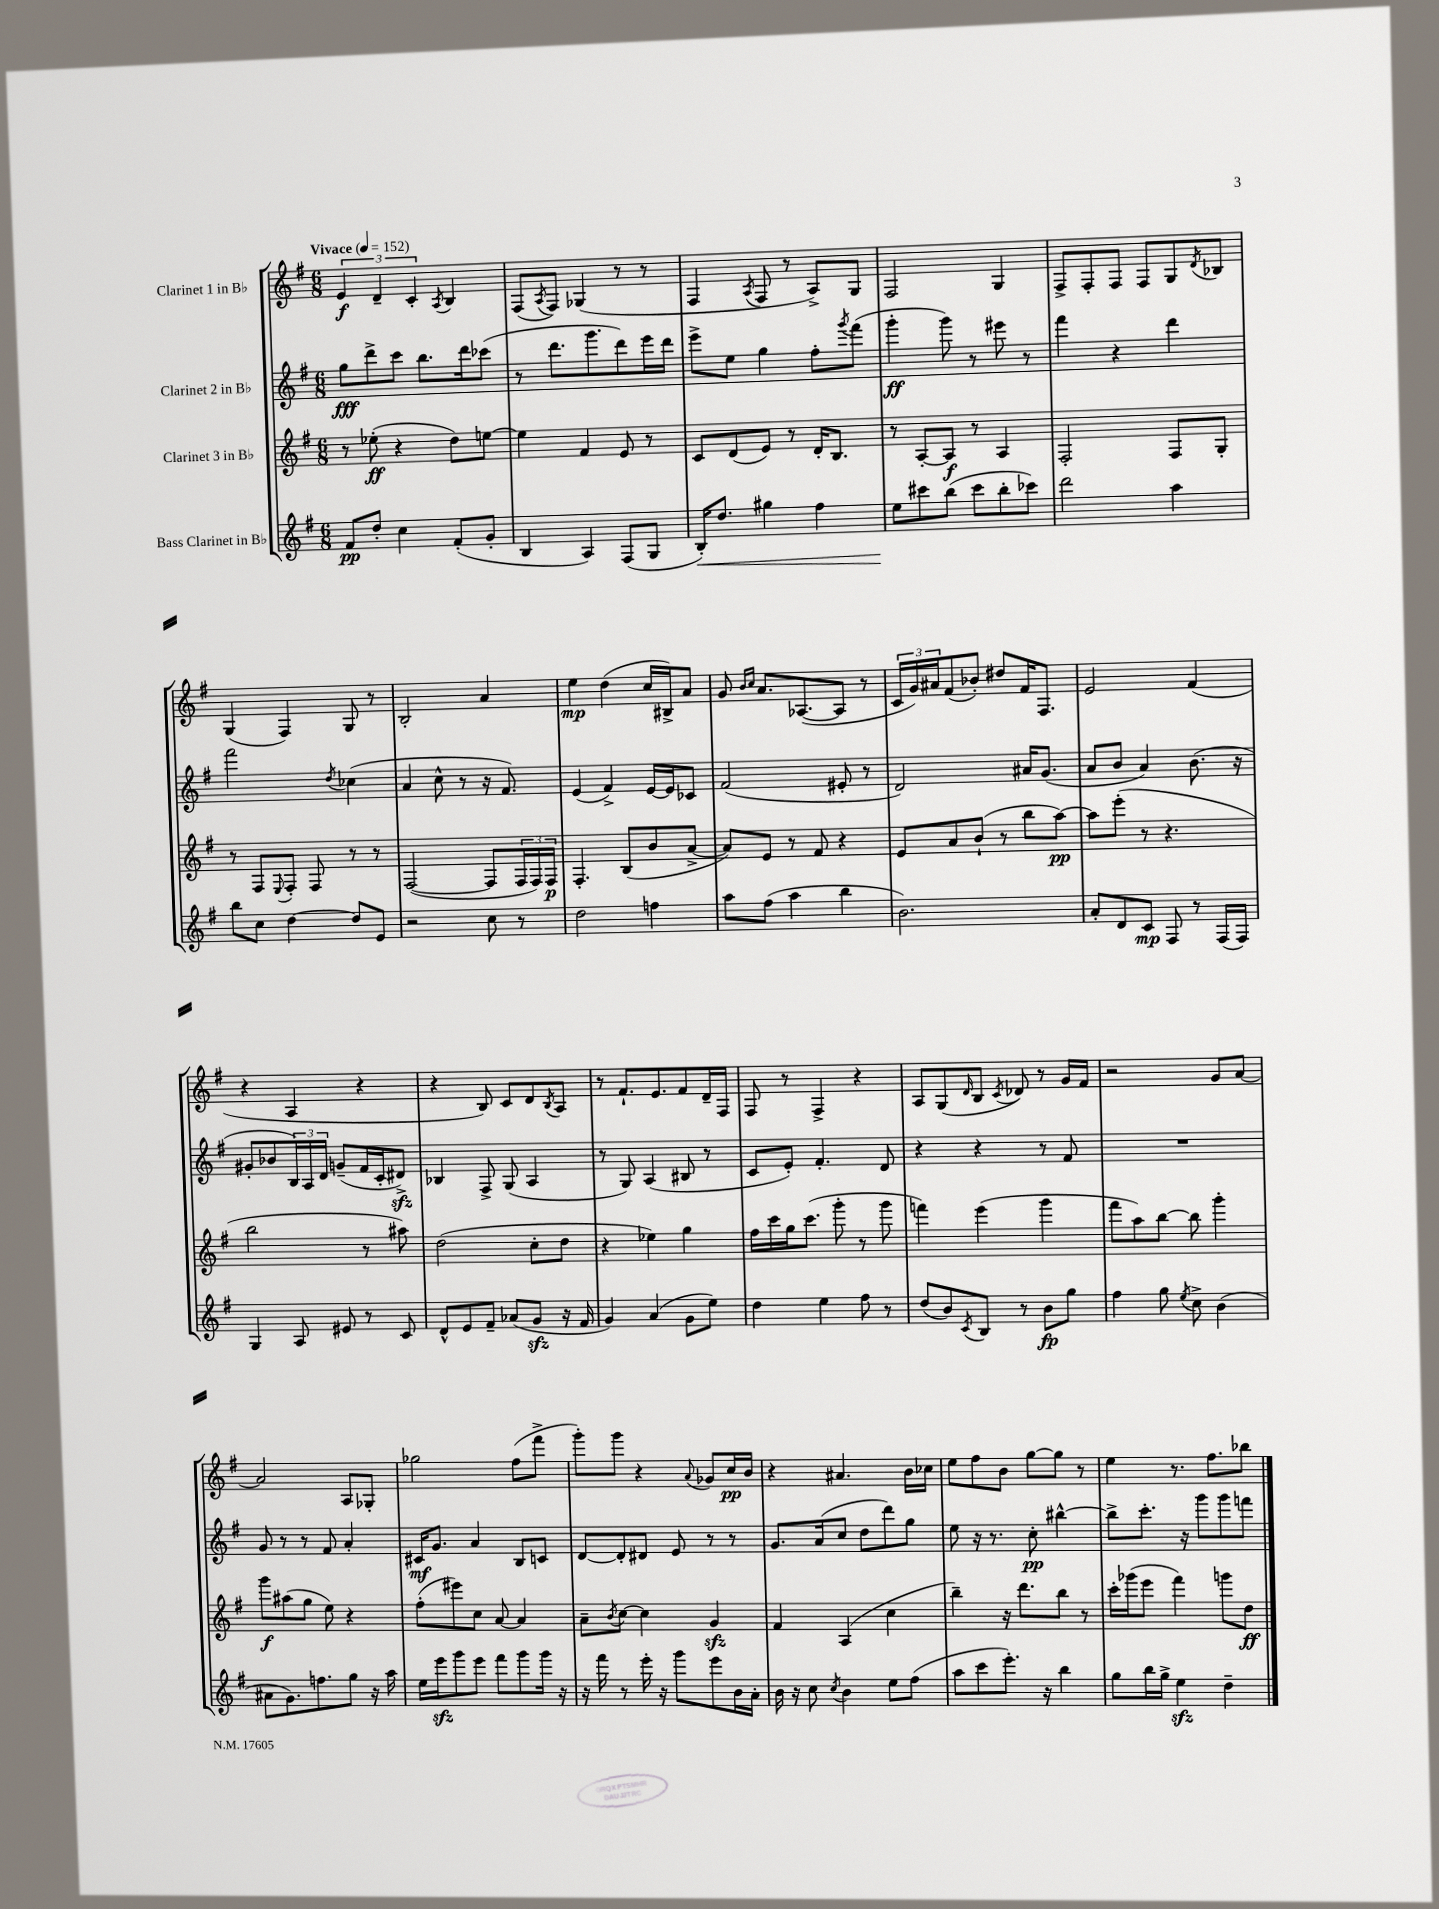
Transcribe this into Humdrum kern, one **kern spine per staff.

**kern	**dynam	**kern	**dynam	**kern	**dynam	**kern	**dynam
*part4	*part4	*part3	*part3	*part2	*part2	*part1	*part1
*staff4	*staff4	*staff3	*staff3	*staff2	*staff2	*staff1	*staff1
*I"Bass Clarinet in B♭	*	*I"Clarinet 3 in B♭	*	*I"Clarinet 2 in B♭	*	*I"Clarinet 1 in B♭	*
*clefG2	*	*clefG2	*	*clefG2	*	*clefG2	*
*k[f#]	*	*k[f#]	*	*k[f#]	*	*k[f#]	*
*M6/8	*	*M6/8	*	*M6/8	*	*M6/8	*
*MM152	*	*MM152	*	*MM152	*	*MM152	*
=1	=1	=1	=1	=1	=1	=1	=1
!	!	!	!	!	!	!LO:TX:a:B:t=Vivace	!
8f#/L	pp	8r	.	8gg\L	fff	6e/	f
8dd'/J	.	(8ee-X'\	ff	8ddd^\	.	.	.
.	.	.	.	.	.	6d~/	.
4cc\	.	4r	.	8ccc\J	.	.	.
.	.	.	.	.	.	6c'/	.
.	.	.	.	8.bb\L	.	.	.
.	.	.	.	.	.	8qA/	.
(8f#'/L	.	8dd\L)	.	.	.	4B/	.
.	.	.	.	16ddd\k	.	.	.
8g'/J	.	[8een\J	.	(8ccc-X\J	.	.	.
=2	=2	=2	=2	=2	=2	=2	=2
4B/	.	4ee\]	.	8r	.	(8F#/L	.
.	.	.	.	.	.	8qA/	.
.	.	.	.	8.ddd\L	.	8F#/J)	.
4A/)	.	4f#/	.	.	.	(4G-X/	.
.	.	.	.	8.ggg\	.	.	.
(8F#/L	.	8e/	.	8ddd\)	.	8r	.
8G/J	.	8r	.	16eee\L	.	8r	.
.	.	.	.	16ddd\JJ	.	.	.
=3	=3	=3	=3	=3	=3	=3	=3
!	!LO:HP:b	!	!	!	!	!	!
16B'/KL)	<	8c/L	.	8eee^\L	.	4F#/	.
8.dd/J	.	.	.	.	.	.	.
.	.	(8d/	.	8ee\J	.	.	.
.	.	.	.	.	.	8qA/	.
4gg#X\	.	8e/J)	.	4gg\	.	8F#/	.
.	.	8r	.	.	.	8r	.
4ff#\	.	16d'/KL	.	8ff#'\L	.	8A^/L)	.
.	.	8.B/J	.	.	.	.	.
.	.	.	.	8qggg/	.	.	.
.	.	.	.	(8fff#\J	.	8G/J	.
=4	=4	=4	=4	=4	=4	=4	=4
8ee\L	.	8r	.	4ggg'\	ff	2F#/	.
8ccc#X\	[	[8A'/L	.	.	.	.	.
(8bb\J	.	8A/J]	f	8ggg\)	.	.	.
8ccc#\L	.	8r	.	8r	.	.	.
8bb'\	.	4A/	.	8eee#X\	.	4G/	.
8ccc-X\J)	.	.	.	8r	.	.	.
=5	=5	=5	=5	=5	=5	=5	=5
2ddd\	.	2F#'/	.	4fff#\	.	8F#^/L	.
.	.	.	.	.	.	8F#'/	.
.	.	.	.	4r	.	8F#/J	.
.	.	.	.	.	.	8F#/L	.
4aa\	.	8F#/L	.	4ddd\	.	8G/	.
.	.	.	.	.	.	8qd/	.
.	.	8G'/J	.	.	.	8B-X/J	.
!!LO:LB:g=z
=6	=6	=6	=6	=6	=6	=6	=6
8bb\L	.	8r	.	2fff#\	.	(4G/	.
8cc\J	.	8F#/L	.	.	.	.	.
.	.	8qqE/	.	.	.	.	.
[4dd\	.	8F#'/J	.	.	.	4F#/)	.
.	.	8F#/	.	.	.	.	.
.	.	.	.	8qdd/	.	.	.
8dd/L]	.	8r	.	(4cc-X\	.	8G/	.
8e/J	.	8r	.	.	.	8r	.
=7	=7	=7	=7	=7	=7	=7	=7
2r	.	([2F#/	.	4a/	.	2B'/	.
.	.	.	.	8cc^^\	.	.	.
.	.	.	.	8r	.	.	.
8cc\	.	8F#/L]	.	16r	.	4a/	.
.	.	.	.	8.f#/)	.	.	.
8r	.	24F#/L	.	.	.	.	.
.	.	24F#/)	.	.	.	.	.
.	.	24F#/JJ	p	.	.	.	.
=8	=8	=8	=8	=8	=8	=8	=8
2dd\	.	4.F#'/	.	(4e/	.	4ee\	mp
.	.	.	.	4f#^/)	.	(4dd\	.
.	.	(8B/L	.	.	.	.	.
4ffn\	.	8b/	.	[16e/LL	.	16cc/LL	.
.	.	.	.	16e/J]	.	16B#X^/J)	.
.	.	[8a^/J	.	8c-X/J	.	8a/J	.
=9	=9	=9	=9	=9	=9	=9	=9
8aa\L	.	8a/L])	.	(2f#/	.	8g/	.
.	.	.	.	.	.	16qqb/LL	.
.	.	.	.	.	.	16qqcc/JJ	.
(8ff#\J	.	8e/J	.	.	.	8.a/L	.
4aa\	.	8r	.	.	.	.	.
.	.	.	.	.	.	([8.A-X/	.
.	.	8f#/	.	.	.	.	.
4bb\	.	4r	.	8e#X'/	.	8A-/J]	.
.	.	.	.	8r	.	8r	.
=10	=10	=10	=10	=10	=10	=10	=10
2.b\)	.	8e/L	.	2d/)	.	24c/LL	.
.	.	.	.	.	.	24g/)	.
.	.	.	.	.	.	24a#X/J	.
.	.	8a/	.	.	.	(8f#/	.
.	.	(8b`/J	.	.	.	8b-X'/J)	.
.	.	8r	.	.	.	8dd#X/L	.
.	.	8bb\L	.	16a#X/KL	.	16f#/K	.
.	.	.	.	(8.g/J	.	8.F#/J	.
.	.	[8aa\J)	pp	.	.	.	.
=11	=11	=11	=11	=11	=11	=11	=11
8a'/L	.	8aa\L]	.	8a/L	.	2e/	.
8d/	.	(8eee'\J	.	8b/J	.	.	.
8c/J	mp	8r	.	4a/)	.	.	.
8F#/	.	4.r	.	.	.	.	.
8r	.	.	.	(8.b\	.	(4f#/	.
(16F#/LL	.	.	.	.	.	.	.
16F#/JJ)	.	.	.	16r	.	.	.
!!LO:LB:g=z
=12	=12	=12	=12	=12	=12	=12	=12
4G/	.	2bb\	.	8g#X'/L	.	4r	.
.	.	.	.	8b-X/	.	.	.
8A/	.	.	.	24B/L)	.	4A/	.
.	.	.	.	24A/	.	.	.
.	.	.	.	24d/JJ	.	.	.
8e#X/	.	.	.	(8gn~/L	.	.	.
8r	.	8r	.	16f#/L	.	4r	.
.	.	.	.	16c'/J	.	.	.
8c/	.	8aa#X\)	.	8d#Xzz^/J)	.	.	.
=13	=13	=13	=13	=13	=13	=13	=13
8d^^/L	.	(2dd\	.	4B-X/	.	4r	.
8e/	.	.	.	.	.	.	.
8f#~/J	.	.	.	8F#^/	.	8B/)	.
(8a-X/L	.	.	.	(8G/	.	8c/L	.
8gzz/J	.	8cc'\L	.	4A/	.	8d/	.
.	.	.	.	.	.	8qB/	.
16r	.	8dd\J	.	.	.	8A/J	.
16f#/	.	.	.	.	.	.	.
=14	=14	=14	=14	=14	=14	=14	=14
4g/)	.	4r	.	8r	.	8r	.
.	.	.	.	8G/)	.	8.f#`/L	.
(4a/	.	4ee-X\)	.	(4A/	.	.	.
.	.	.	.	.	.	8.e/	.
8g\L	.	4gg\	.	8B#X/	.	8f#/	.
8ee\J)	.	.	.	8r	.	16d~/L	.
.	.	.	.	.	.	16F#/JJ	.
=15	=15	=15	=15	=15	=15	=15	=15
4dd\	.	16ff#\LL	.	8c/L	.	8F#/	.
.	.	16ccc\	.	.	.	.	.
.	.	16gg\J	.	8e'/J)	.	8r	.
.	.	(8.ccc\J	.	.	.	.	.
4ee\	.	.	.	4.f#'/	.	4F#^/	.
.	.	8ggg'\	.	.	.	.	.
8ff#\	.	8r	.	.	.	4r	.
8r	.	8ggg\	.	8d/	.	.	.
=16	=16	=16	=16	=16	=16	=16	=16
(8dd/L	.	4fffn\)	.	4r	.	8A/L	.
8b/)	.	.	.	.	.	(8G/	.
8qc/	.	.	.	.	.	16qqd/	.
8B/J	.	(4eee\	.	4r	.	8B/J	.
.	.	.	.	.	.	8qc/	.
8r	.	.	.	.	.	8d-X/)	.
8b\L	fp	4ggg\	.	8r	.	8r	.
8gg\J	.	.	.	8f#/	.	16g/LL	.
.	.	.	.	.	.	16f#/JJ	.
=17	=17	=17	=17	=17	=17	=17	=17
4ff#\	.	8fff#\L	.	2.r	.	2r	.
.	.	8aa\)	.	.	.	.	.
8gg\	.	[8bb\J	.	.	.	.	.
8qee/	.	.	.	.	.	.	.
8cc^\	.	8bb\]	.	.	.	.	.
(4b\	.	4ggg'\	.	.	.	8g/L	.
.	.	.	.	.	.	[8a/J	.
!!LO:LB:g=z
=18	=18	=18	=18	=18	=18	=18	=18
8a#X\L	.	8ggg\L	f	8g/	.	2a/]	.
8.g\)	.	(8aa#X\	.	8r	.	.	.
.	.	8gg\J	.	8r	.	.	.
8.ffn\	.	.	.	.	.	.	.
.	.	8ee\)	.	8f#/	.	.	.
8gg\J	.	4r	.	4a'/	.	8A/L	.
16r	.	.	.	.	.	8G-X'/J	.
16aa\	.	.	.	.	.	.	.
=19	=19	=19	=19	=19	=19	=19	=19
16ee\LL	.	(8ff#'\L	.	16c#X/KL	mf	2gg-X\	.
16eeezz\J	.	.	.	8.g/J	.	.	.
8ggg\	.	8eee#X\)	.	.	.	.	.
8eee\J	.	8cc\J	.	4a/	.	.	.
8fff#\L	.	[8a/	.	.	.	.	.
8ggg\	.	4a/]	.	8B/L	.	(8ff#\L	.
16ggg\Jk	.	.	.	8cn/J	.	8fff#^\J	.
16r	.	.	.	.	.	.	.
=20	=20	=20	=20	=20	=20	=20	=20
16r	.	8a~\L	.	[8d/L	.	8ggg'\L)	.
16fff#\	.	.	.	.	.	.	.
.	.	8qb/	.	.	.	.	.
8r	.	[8cc\J	.	8d'/]	.	8ggg\J	.
16eee'\	.	4cc\]	.	8d#X/J	.	4r	.
16r	.	.	.	.	.	.	.
8ggg\L	.	.	.	8e/	.	.	.
.	.	.	.	.	.	8qqa/	.
8eee\	.	4gzz/	.	8r	.	8g-X/L	.
16b\L	.	.	.	8r	.	16cc/L	pp
16a'\JJ	.	.	.	.	.	16b/JJ	.
=21	=21	=21	=21	=21	=21	=21	=21
16b\	.	4f#/	.	8.g/L	.	4r	.
16r	.	.	.	.	.	.	.
8cc\	.	.	.	.	.	.	.
.	.	.	.	(16a/k	.	.	.
8qcc/	.	.	.	.	.	.	.
4b\	.	(4A/	.	8cc/J	.	4.a#X/	.
.	.	.	.	8dd\L	.	.	.
8ee\L	.	4cc\	.	8ddd\)	.	.	.
(8ff#\J	.	.	.	8gg\J	.	16b\LL	.
.	.	.	.	.	.	16cc-X\JJ	.
=22	=22	=22	=22	=22	=22	=22	=22
8aa\L	.	4bb~\)	.	8ee\	.	8ee\L	.
8ccc\	.	.	.	16r	.	8ff#\	.
.	.	.	.	8.r	.	.	.
8.eee'\J)	.	16r	.	.	.	8b\J	.
.	.	8.ddd\L	.	.	.	.	.
.	.	.	.	8cc'\	pp	[8gg\L	.
16r	.	.	.	.	.	.	.
4bb\	.	8bb\J	.	[4bb#X^^\	.	8gg\J]	.
.	.	8r	.	.	.	8r	.
=23	=23	=23	=23	=23	=23	=23	=23
8gg\L	.	16ccc'\LL	.	8bb#^\L]	.	4ee\	.
.	.	(16ggg-X\J	.	.	.	.	.
16bb\L	.	8eee\J	.	8.ccc'\J	.	.	.
16gg^\JJ	.	.	.	.	.	.	.
4eezz\	.	4fff#\)	.	.	.	8.r	.
.	.	.	.	16r	.	.	.
.	.	.	.	8ggg\L	.	.	.
.	.	.	.	.	.	8.ff#\L	.
4dd~\	.	8gggn\L	.	8ggg\	.	.	.
.	.	8dd\J	ff	8fffn\J	.	8bb-X\J	.
==	==	==	==	==	==	==	==
*-	*-	*-	*-	*-	*-	*-	*-
